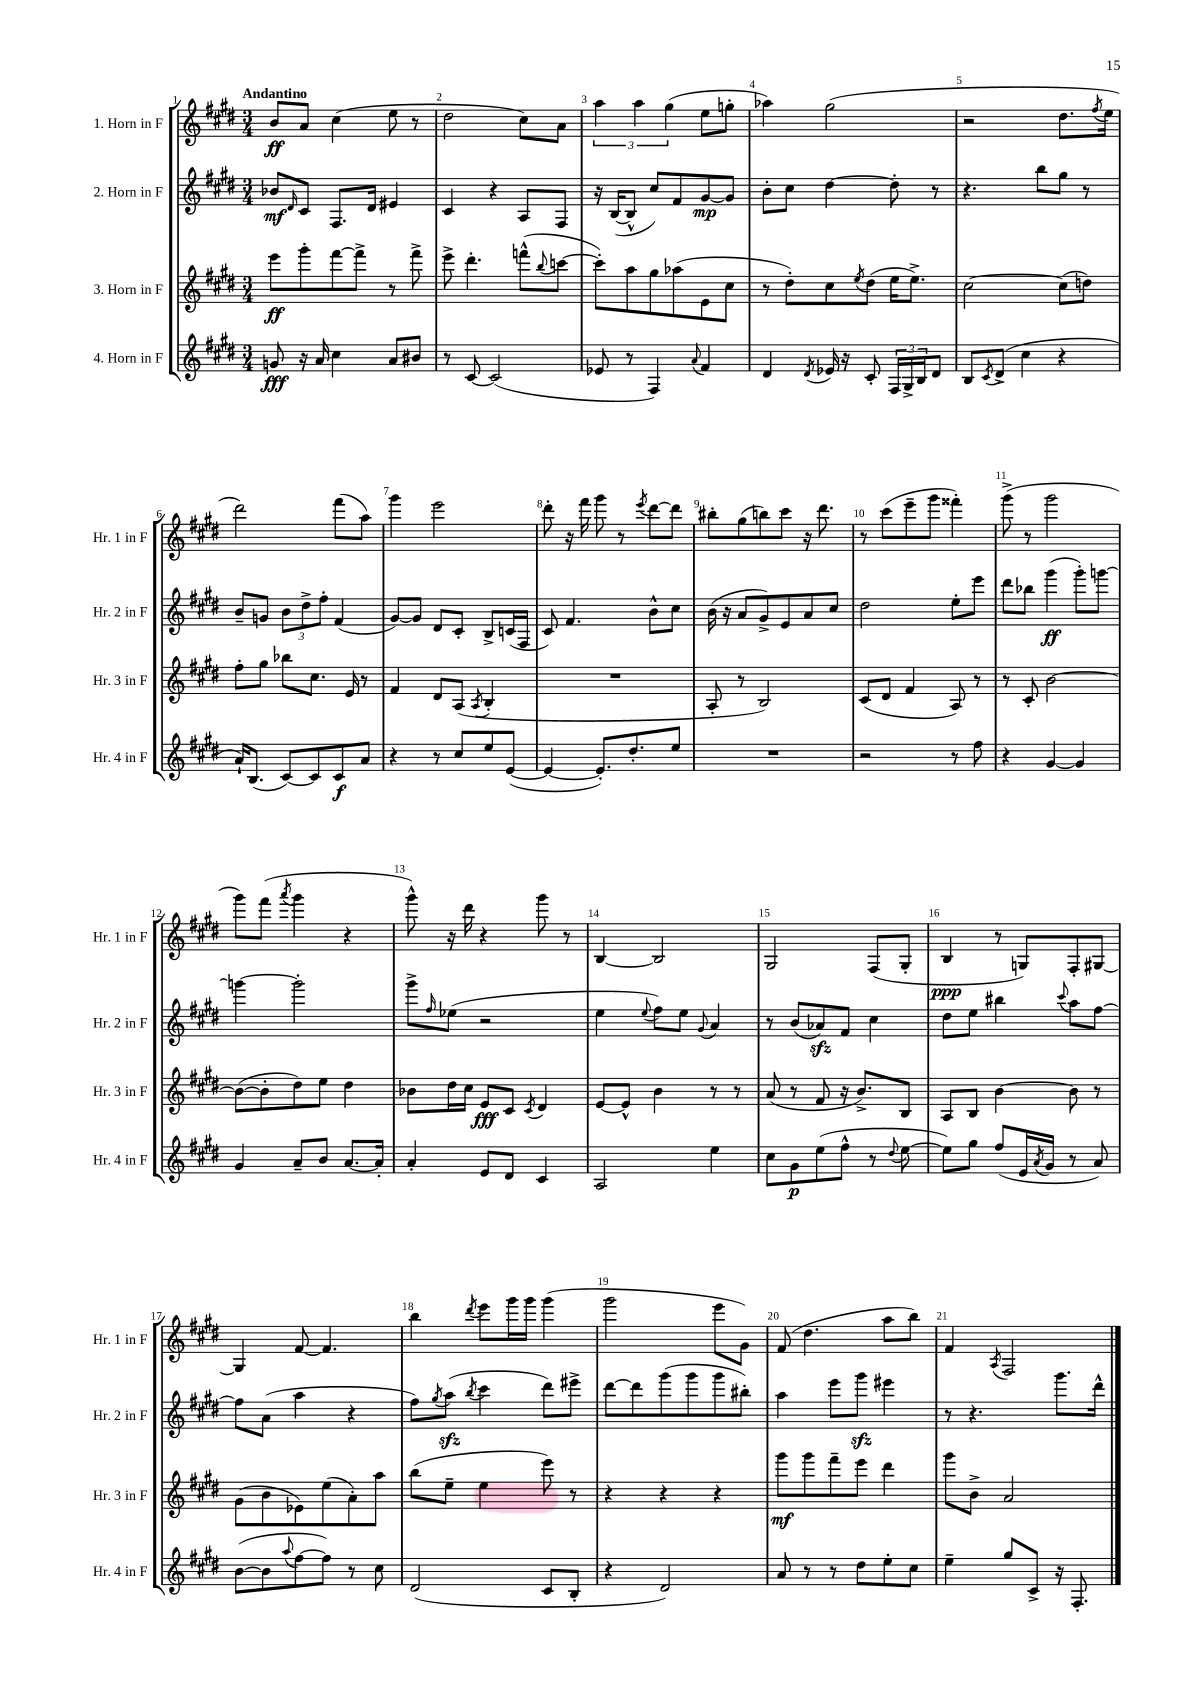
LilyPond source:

<<
\new StaffGroup <<
\new Staff = "s0" \with { instrumentName = "1. Horn in F" shortInstrumentName = "Hr. 1 in F" } {
    \clef treble \key e \major \numericTimeSignature \time 3/4 \tempo "Andantino"
    b'8\ff a'8 cis''4( e''8 r8 |
    dis''2 cis''8) a'8 |
    \tuplet 3/2 { a''4 a''4 gis''4( } e''8 g''8-. |
    aes''4) gis''2( |
    r2 dis''8. \acciaccatura { fis''8 } e''16 |
    dis'''2) fis'''8( a''8) |
    gis'''4 e'''2 |
    dis'''8-. r16 fis'''16 gis'''8 r8 \acciaccatura { e'''8 } dis'''8~ dis'''8 |
    bis''8-. gis''8( b''8) cis'''8 r16 dis'''8. |
    r8 cis'''8( e'''8-- gis'''8 fisis'''4-.) |
    gis'''8->( r8 gis'''2 |
    gis'''8) fis'''8( \acciaccatura { a'''8 } gis'''4 r4 |
    gis'''8-^) r16 dis'''16 r4 gis'''8 r8 |
    b4~ b2 |
    gis2 fis8( gis8-. |
    b4\ppp r8 g8) fis8-. gis8~ |
    gis4 fis'8~ fis'4. |
    b''4 \acciaccatura { dis'''8 } e'''8 gis'''16 gis'''16 gis'''4( |
    gis'''2 e'''8 gis'8) |
    fis'8( dis''4. a''8 b''8) |
    fis'4 \acciaccatura { a8 } fis2 \bar "|." |
}
\new Staff = "s1" \with { instrumentName = "2. Horn in F" shortInstrumentName = "Hr. 2 in F" } {
    \clef treble \key e \major \numericTimeSignature \time 3/4
    bes'8\mf \grace { dis'16 } cis'8 fis8. dis'16 eis'4 |
    cis'4 r4 a8 fis8 |
    r16 b16~( b8-^ cis''8) fis'8 gis'8~\mp gis'8 |
    b'8-. cis''8 dis''4~ dis''8-. r8 |
    r4. b''8 gis''8 r8 |
    b'8-- g'8 \tuplet 3/2 { b'8 dis''8-> fis''8-. } fis'4( |
    gis'8~) gis'8 dis'8 cis'8-. b8-> c'16( fis16 |
    cis'8) fis'4. b'8-^ cis''8 |
    b'16( r16 a'8 gis'8->) e'8 a'8 cis''8 |
    dis''2 e''8-. e'''8 |
    dis'''8 bes''8 gis'''4\ff( gis'''8-.) g'''8~ |
    g'''4~ g'''2-. |
    gis'''8-> \grace { fis''16 } ees''8( r2 |
    e''4 \appoggiatura { e''8 } fis''8) e''8 \appoggiatura { gis'8 } a'4 |
    r8 b'8( aes'8\sfz) fis'8 cis''4 |
    dis''8 e''8 bis''4 \appoggiatura { cis'''8 } a''8 fis''8~ |
    fis''8 a'8( a''4 r4 |
    fis''8) \acciaccatura { gis''8 } a''8\sfz( \acciaccatura { b''8 } cis'''4 dis'''8) eis'''8-> |
    dis'''8~ dis'''8 gis'''8( gis'''8 gis'''8 bis''8-.) |
    a''4 e'''8 gis'''8\sfz eis'''4 |
    r8 r4. gis'''8. dis'''16-^ \bar "|." |
}
\new Staff = "s2" \with { instrumentName = "3. Horn in F" shortInstrumentName = "Hr. 3 in F" } {
    \clef treble \key e \major \numericTimeSignature \time 3/4
    e'''8\ff gis'''8-. fis'''8~ fis'''8-> r8 fis'''8-> |
    e'''8-> dis'''4.-. f'''8-^( \appoggiatura { b''8 } c'''8~ |
    c'''8-.) a''8 gis''8 aes''8( e'8 cis''8 |
    r8 dis''8-.) cis''8 \acciaccatura { e''8 } dis''8( e''16 e''8.->) |
    cis''2~ cis''8( d''8) |
    fis''8-. gis''8 bes''8 cis''8. e'16 r8 |
    fis'4 dis'8 a8( \acciaccatura { a8 } b4-. |
    R2. |
    a8-. r8 b2) |
    cis'8( dis'8 fis'4 a8) r8 |
    r8 cis'8-. b'2~ |
    b'8~( b'8-. dis''8) e''8 dis''4 |
    bes'8 dis''16 cis''16 e'8\fff cis'8 \acciaccatura { cis'8 } dis'4 |
    e'8~ e'8-^ b'4 r8 r8 |
    a'8( r8 fis'8 r16 b'8.->) b8 |
    a8 b8 b'4~ b'8 r8 |
    gis'8( b'8 ees'8) e''8( a'8-.) a''8 |
    b''8( e''8-- e''4 e'''8) r8 |
    r4 r4 r4 |
    gis'''8\mf gis'''8 fis'''8-- e'''8 dis'''4 |
    gis'''8 b'8-> a'2 \bar "|." |
}
\new Staff = "s3" \with { instrumentName = "4. Horn in F" shortInstrumentName = "Hr. 4 in F" } {
    \clef treble \key e \major \numericTimeSignature \time 3/4
    g'8\fff r16 a'16 cis''4 a'8 bis'8 |
    r8 cis'8~ cis'2( |
    ees'8 r8 fis4) \appoggiatura { a'8 } fis'4 |
    dis'4 \acciaccatura { dis'8 } ees'16 r16 cis'8-. \tuplet 3/2 { fis16 gis16-> b16 } dis'8 |
    b8 \acciaccatura { cis'8 } dis'8->( cis''4 r4 |
    a'16-!) b8.( cis'8~) cis'8 cis'8\f a'8 |
    r4 r8 cis''8 e''8 e'8~( |
    e'4~ e'8.-.) dis''8.-. e''8 |
    R2. |
    r2 r8 fis''8 |
    r4 gis'4~ gis'4 |
    gis'4 a'8-- b'8 a'8.~ a'16-. |
    a'4-. e'8 dis'8 cis'4 |
    a2 e''4 |
    cis''8 gis'8\p e''8( fis''8-^ r8 \appoggiatura { dis''8 } e''8~ |
    e''8) gis''8 fis''8( e'16 \acciaccatura { a'8 } gis'16 r8 a'8) |
    b'8~( b'8 \appoggiatura { a''8 } fis''8~ fis''8) r8 cis''8 |
    dis'2( cis'8 b8-. |
    r4 dis'2) |
    a'8 r8 r8 dis''8 e''8-. cis''8 |
    e''4-- gis''8 cis'8-> r16 fis8.-. \bar "|." |
}
>>
>>
\layout { \context { \Score \override BarNumber.break-visibility = ##(#f #t #t) barNumberVisibility = #all-bar-numbers-visible } }
